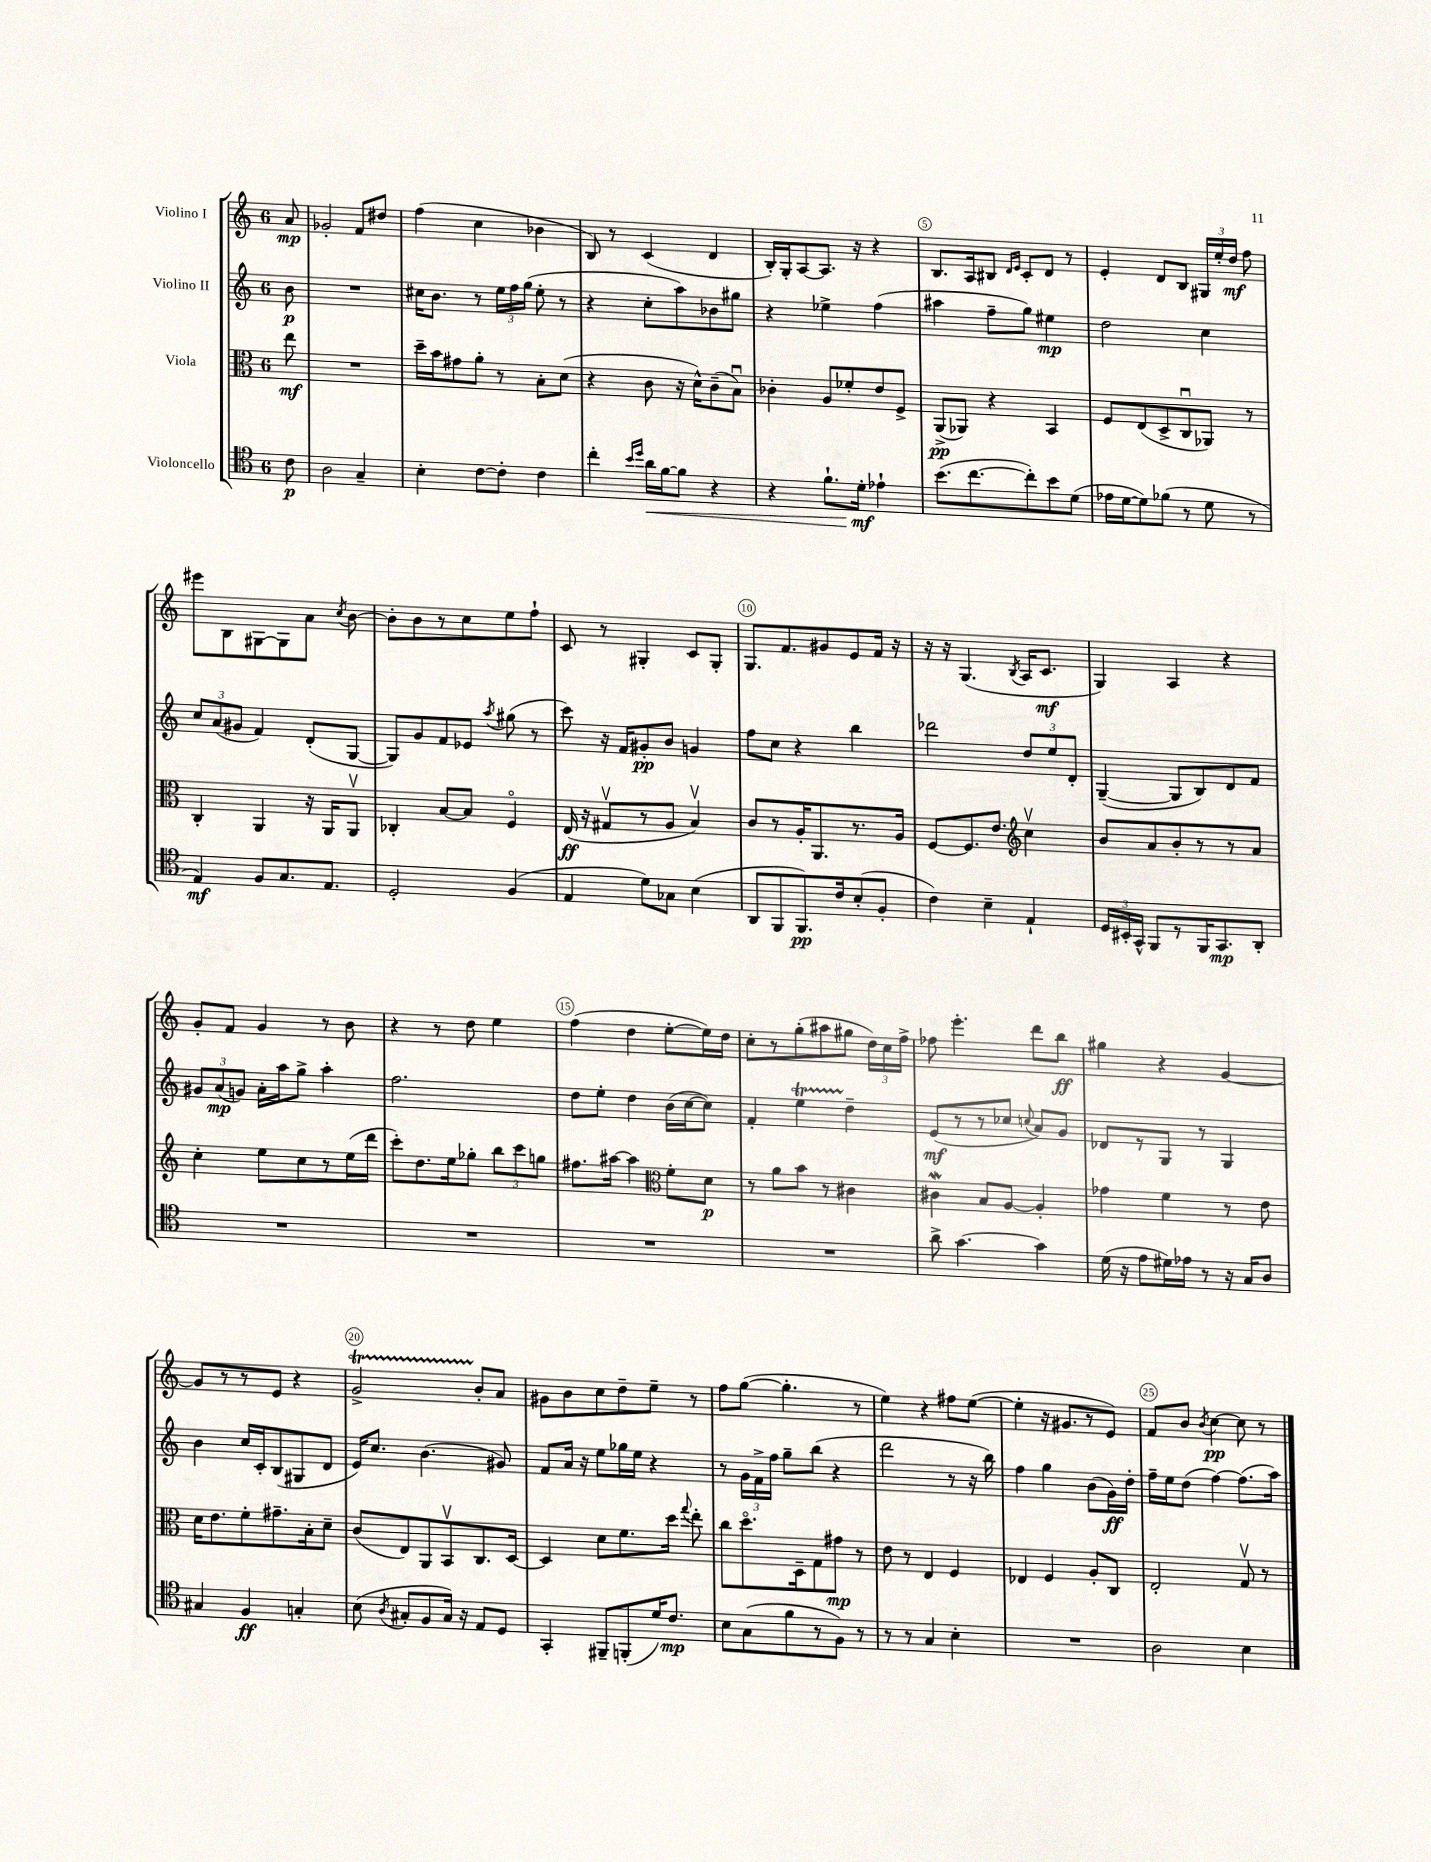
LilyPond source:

<<
\new StaffGroup <<
\new Staff = "s0" \with { instrumentName = "Violino I" } {
    \clef treble \key c \major \once \override Staff.TimeSignature.style = #'single-digit \time 6/8 \partial 8
    \autoBeamOff a'8\mp |
    ges'2-. f'8[ dis''8] |
    f''4( c''4 bes'4 |
    b8) r8 c'4( d'4 |
    b16[-.) g16-. a8~ a8.] r16 r4 |
    b8.[ a16 bis8] \grace { d'16[ e'16] } c'8[-. d'8] r8 |
    e'4-. d'8[ b8] \tuplet 3/2 { gis16[ e''16-. d''16]\mf } f''8 |
    eis'''8[ b8 gis8~ gis8 a'8] \acciaccatura { c''8 } b'8~ |
    b'8[-. b'8 r8 c''8 e''8 f''8]-! |
    c'8 r8 gis4-. c'8[ gis8]-. |
    g8.[ f'8. gis'8 e'8 f'16] r16 |
    r16 r16 g4.( \acciaccatura { b8 } a16[ c'8.]\mf |
    g4) a4 r4 |
    g'8[-. f'8] g'4 r8 b'8 |
    r4 r8 d''8 e''4 |
    f''4( d''4 e''8[~-. e''16) d''16] |
    c''8[-. r8 g''8-.( ais''8 gis''8] \tuplet 3/2 { d''16[) c''16 f''16]-> } |
    fes''8 e'''4.-. d'''8[ b''8]\ff |
    gis''4 r4 g'4~ |
    g'8[ r8 r8 e'8] r4 |
    g'2->\startTrillSpan b'8[-.\stopTrillSpan a'8] |
    gis'8[ b'8 c''8 d''8-- e''8]-- r8 |
    f''8[ g''8]~( g''4.-. r8 |
    e''4) r4 fis''8[ e''8]~( |
    e''4-. r16 gis'8.[ r8 e'8]) |
    f'8[ b'8] \acciaccatura { b'8 } c''4~\pp c''8 r8 \bar "|." |
}
\new Staff = "s1" \with { instrumentName = "Violino II" } {
    \clef treble \key c \major \once \override Staff.TimeSignature.style = #'single-digit \time 6/8 \partial 8
    \autoBeamOff b'8\p |
    R2. |
    cis''16[ b'8.] r8 \tuplet 3/2 { e''16[ f''16 g''16]( } e''8-. r8 |
    r4 c''8[-. a''8) bes'8 gis''8] |
    r4 ees''4-> f''4( |
    ais''4 f''8[-- g''8]) eis''4\mp |
    d''2 c''4 |
    \tuplet 3/2 { c''8[ a'8( gis'8] } f'4) d'8[-.( g8]~ |
    g8[) g'8 f'8 ees'8] \acciaccatura { a''8 } gis''8( r8 |
    c'''8) r16 f'16[ gis'8-.\pp b'8] g'4 |
    f''8[ c''8] r4 b''4 |
    des'''2 \tuplet 3/2 { d''8[ e''8 d'8]-. } |
    g4~--( g8[ b8) d'8 f'8] |
    \tuplet 3/2 { gis'8[ a'8\mp( g'8]) } a'16[-. a''16 g''8]-> a''4-. |
    f''2. |
    d''8[ e''8]-. d''4 b'16[( c''16~ c''8]) |
    f'4-. e''4\startTrillSpan d''4--\stopTrillSpan |
    e'8[\mf( r8 r8 ces''8] \appoggiatura { c''8 } a'8[) g'8] |
    des'8[ r8 g8] r8 g4 |
    b'4 c''16[ c'16-. b8( gis8 d'8] |
    e'16[) c''8.] b'4.( gis'8) |
    f'8[ a'16] r16 e''8[ ges''16 e''16] r4 |
    r8 \tuplet 3/2 { g'16[ f'16-> f''16] } g''8[-- b''8]( r4 |
    d'''2 r8 r16 b''16) |
    f''4 g''4 b'8[( g'16\ff) d''16]-. |
    f''16[-- e''16 d''8]( f''4~) f''8.[( a''16]) \bar "|." |
}
\new Staff = "s2" \with { instrumentName = "Viola" } {
    \clef alto \key c \major \once \override Staff.TimeSignature.style = #'single-digit \time 6/8 \partial 8
    \autoBeamOff e''8\mf |
    R2. |
    d''16[-- b'16 gis'8 a'8]-. r8 b8[-. d'8]( |
    r4 c'8 r16 d'16[-^) c'8--( b8]\downbow) |
    ces'4-. a8[ fes'8-. e'8 f8]-> |
    a,8[->\pp( aes,8]) r4 b,4 |
    f8[ e8( d8-> c8\downbow aes,8]) r8 |
    c4-. a,4 r16 a,16[ a,8]\upbow |
    ces4-. b8[~ b8] f4\flageolet |
    e16\ff( r16 gis8[\upbow r8 a8] b4\upbow) |
    c'8[ r8 a16-. a,8. r8. a16] |
    f8[~ f8. e'8.] \clef treble c''4\upbow |
    b'8[ a'8 b'8-. r8 r8 a'8] |
    c''4-. e''8[ c''8 r8 e''16( d'''16] |
    c'''8[-.) d''8. e''16 ges''8]-. \tuplet 3/2 { b''8[ c'''8 g''8] } |
    fis''8.[ ais''16]~ ais''4 \clef alto f'8[-. d'8]\p |
    r8 a'8[ b'8] r8 cis'4 |
    cis'4\mordent b8[ a8]~ a4-. |
    ges'4 f'4 r8 e'8 |
    d'16[ e'8. f'8-. gis'8.-- b16-. d'8]-- |
    c'8[( e8) a,8 b,8\upbow c8. d16]~ |
    d4 d'8[ f'8. d''16] \appoggiatura { g''8 } e''8-. |
    c''8[ d''8.\flageolet d16-- g8 gis'8]\mp r8 |
    e'8 r8 e4 f4 |
    ees4 f4 a8[-. c8] |
    e2-. g8\upbow r8 \bar "|." |
}
\new Staff = "s3" \with { instrumentName = "Violoncello" } {
    \clef tenor \key c \major \once \override Staff.TimeSignature.style = #'single-digit \time 6/8 \partial 8
    \autoBeamOff c'8\p |
    a2 g4-- |
    b4-. c'8[~ c'8]-. c'4 |
    c''4-. \grace { b'16[ d''16] } a'16[\< f'16~ f'8] r4 |
    r4 f'8.[-! d'16]-.\mf\! ees'4-! |
    b'8.[( c''8.~ c''8-.) b'8 d'8]( |
    ees'16[ d'16~ d'8) fes'8]( r8 d'8 r8 |
    e4\mf) f8[ g8. e8.] |
    d2-. f4( |
    e4 d'8[) ges8] b4( |
    a,8[ f,8 f,8.\pp) c'16 b8-.( f8]-. |
    c'4) b4-- e4-! |
    \tuplet 3/2 { d16[ bis,16-. g,16]-^ } f,8[ r8 f,16 g,8.\mp a,8]-. |
    R2. |
    R2. |
    R2. |
    R2. |
    a'8-> g'4.~ g'4 |
    d'16( r16 e'8[ dis'16) ees'16] r8 r16 g16[ a8] |
    gis4 f4\ff g4-. |
    b8( \acciaccatura { a8 } gis8[-. f8 gis16]) r16 e8[ d8] |
    g,4-. fis,8[-- f,8-.( d'16) c'8.]\mp |
    b8[ g8( f'8 r8 f8]) r8 |
    r8 r8 g4 b4-. |
    R2. |
    a2 b4 \bar "|." |
}
>>
>>
\layout { \context { \Score \override BarNumber.break-visibility = ##(#f #t #t) barNumberVisibility = #(every-nth-bar-number-visible 5) \override BarNumber.stencil = #(make-stencil-circler 0.1 0.3 ly:text-interface::print) } }
